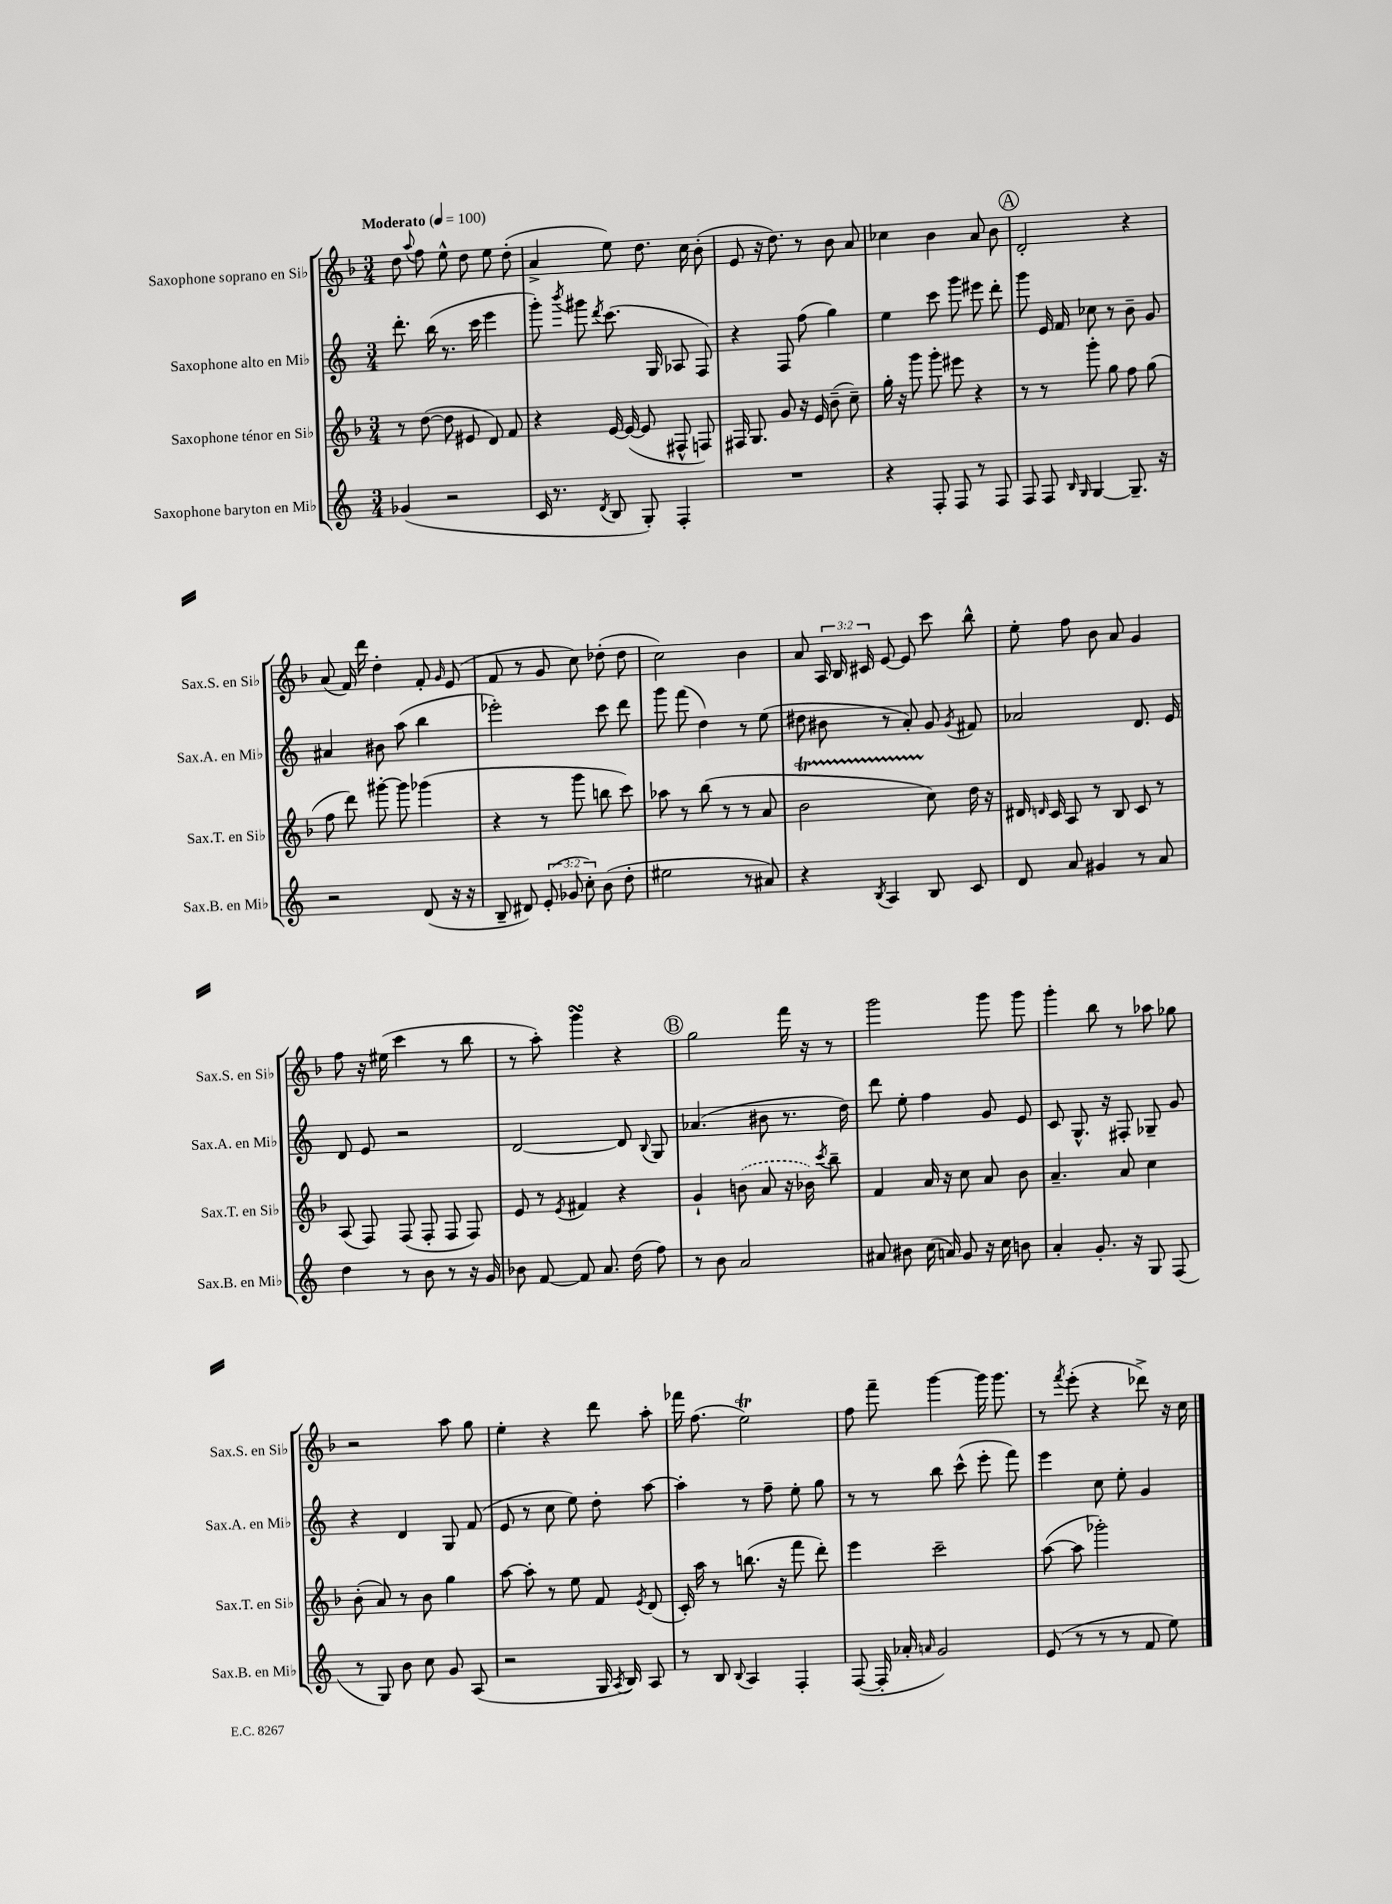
<<
\new StaffGroup <<
\new Staff = "s0" \with { instrumentName = "Saxophone soprano en Sib" shortInstrumentName = "Sax.S. en Sib" } {
    \clef treble \key f \major \numericTimeSignature \time 3/4 \override Staff.TupletNumber.text = #tuplet-number::calc-fraction-text \tempo "Moderato" 4 = 100
    \autoBeamOff d''8 \appoggiatura { a''8 } f''8 e''8-^ d''8 e''8 d''8-.( |
    a'4-> e''8) d''8. c''16 bes'8-.( |
    e'8 r16 d''8.) r8 bes'8 a'8 |
    ces''4 bes'4 a'8 bes'8 |
    \mark \markup { \circle "A" } d'2-. r4 |
    a'8( f'16) d'''16 d''4-. f'8-. \grace { g'16 } e'8( |
    f'8 r8 g'8 c''8) des''8-.( des''8 |
    c''2) bes'4 |
    a'8 \tuplet 3/2 { a16 bes16 cis'16 } e'8~ e'8 c'''8 bes''8-^ |
    e''8-. f''8 bes'8 a'8 g'4 |
    f''8 r16 eis''16( c'''4 r8 bes''8 |
    r8 a''8-.) g'''4\turn r4 |
    \mark \markup { \circle "B" } g''2 f'''16 r16 r8 |
    g'''2 g'''8 g'''8 |
    g'''4-. bes''8 r8 aes''8 ges''8 |
    r2 a''8 g''8 |
    e''4-. r4 d'''8 a''8-. |
    fes'''16 f''8.( e''2\trill) |
    f''8 f'''8-- g'''4~ g'''16 g'''8. |
    r8 \acciaccatura { f'''8 } e'''8-.( r4 des'''8->) r16 c''16 \bar "|." |
}
\new Staff = "s1" \with { instrumentName = "Saxophone alto en Mib" shortInstrumentName = "Sax.A. en Mib" } {
    \clef treble \key c \major \numericTimeSignature \time 3/4
    \autoBeamOff d'''8.-. b''16( r8. c'''16 e'''4 |
    g'''8-.) \acciaccatura { b'''8 } gis'''8 \acciaccatura { d'''8 } c'''8.( g16 aes8 f8) |
    r4 f8 f''8( g''4) |
    e''4 c'''8 g'''8 eis'''8 d'''8-. |
    \mark \markup { \circle "A" } g'''8 e'16 f'16 ces''8 r8 b'8-- g'8 |
    ais'4 bis'8 a''8( b''4 |
    ees'''2-.) c'''8 d'''8 |
    g'''8 f'''8( d''4) r8 e''8( |
    dis''8 bis'8 r8 a'8-.) g'8 \acciaccatura { g'8 } fis'8 |
    aes'2 d'8. e'16 |
    d'8 e'8 r2 |
    d'2~ d'8 \appoggiatura { b8 } g8 |
    \mark \markup { \circle "B" } aes'4.( bis'8 r8. d''16) |
    d'''8 e''8-. f''4 g'8 e'8 |
    c'8 g8.-^ r16 fis8-. ges8-- g'8 |
    r4 d'4 g8 f'8( |
    e'8 r8 c''8 e''8) d''8-. a''8~ |
    a''4-. r8 f''8-- e''8-. g''8 |
    r8 r8 b''8 c'''8-^( e'''8-. f'''8) |
    e'''4 c''8 e''8-. g'4 \bar "|." |
}
\new Staff = "s2" \with { instrumentName = "Saxophone ténor en Sib" shortInstrumentName = "Sax.T. en Sib" } {
    \clef treble \key f \major \numericTimeSignature \time 3/4
    \autoBeamOff r8 d''8~( d''8 eis'8 d'8) f'8 |
    r4 e'16~ e'16~( e'8 fis8-^ f8) |
    fis16 g8. g'8 r16 e'16 bes'8--( c''8--) |
    g''16-. r16 g'''8 g'''8-. eis'''8 r4 |
    \mark \markup { \circle "A" } r8 r8 g'''8-. g''8 f''8 g''8( |
    f''8 d'''8) gis'''8~-. gis'''8 ges'''4( |
    r4 r8 g'''8 b''8 c'''8) |
    aes''8 r8 bes''8( r8 r8 a'8 |
    bes'2\startTrillSpan c''8\stopTrillSpan) d''16 r16 |
    dis'16 \grace { d'16 } c'16 a8 r8 bes8 c'8 r8 |
    a8( f8) f8( f8-. f8 f8) |
    e'8 r8 \acciaccatura { e'8 } fis'4 r4 |
    \mark \markup { \circle "B" } g'4-! \once \slurDashed b'8( a'8 r16 bes'16) \acciaccatura { c'''8 } bes''8-- |
    f'4 a'16 r16 c''8 a'8 bes'8 |
    a'4.-- a'8 c''4 |
    bes'8-.( a'8) r8 bes'8 g''4 |
    a''8~ a''8-. r8 e''8 f'8 \acciaccatura { e'8 } d'8( |
    c'16-.) a''16 r8 b''8.( r16 f'''8 d'''8-.) |
    e'''4 c'''2-- |
    a''8~( a''8 ges'''2-.) \bar "|." |
}
\new Staff = "s3" \with { instrumentName = "Saxophone baryton en Mib" shortInstrumentName = "Sax.B. en Mib" } {
    \clef treble \key c \major \numericTimeSignature \time 3/4 \override Staff.TupletNumber.text = #tuplet-number::calc-fraction-text
    \autoBeamOff ges'4( r2 |
    c'16 r8. \acciaccatura { d'8 } b8 g8-.) f4-. |
    R2. |
    r4 f8-. f8 r8 f8 |
    \mark \markup { \circle "A" } f8 f8 \grace { b16 g16 } g4~ g8.-- r16 |
    r2 d'8( r16 r16 |
    b8-- dis'8) \tuplet 3/2 { e'8-.( ges'8 c''8-.) } b'8( d''8-. |
    eis''2 r8 ais'8) |
    r4 \acciaccatura { b8 } a4 b8 c'8 |
    d'8 a'8 gis'4 r8 a'8 |
    d''4 r8 b'8 r8 r16 g'16 |
    bes'8 f'8~ f'8 a'8. d''16( f''8) |
    \mark \markup { \circle "B" } r8 b'8 a'2 |
    ais'8 bis'8 c''16( a'16) g'8 r16 c''16 b'8 |
    a'4-. g'8.-. r16 g8 f8( |
    r8 g8) b'8 c''8 g'8 a8( |
    r2 g16 \acciaccatura { a8 } b16) a8 |
    r8 b8 \appoggiatura { b8 } a4 f4-. |
    f8~( f16-. aes'16-. \grace { a'16 } g'2) |
    e'8( r8 r8 r8 f'8 e''8) \bar "|." |
}
>>
>>
\layout { \context { \Score \remove "Bar_number_engraver" } }
